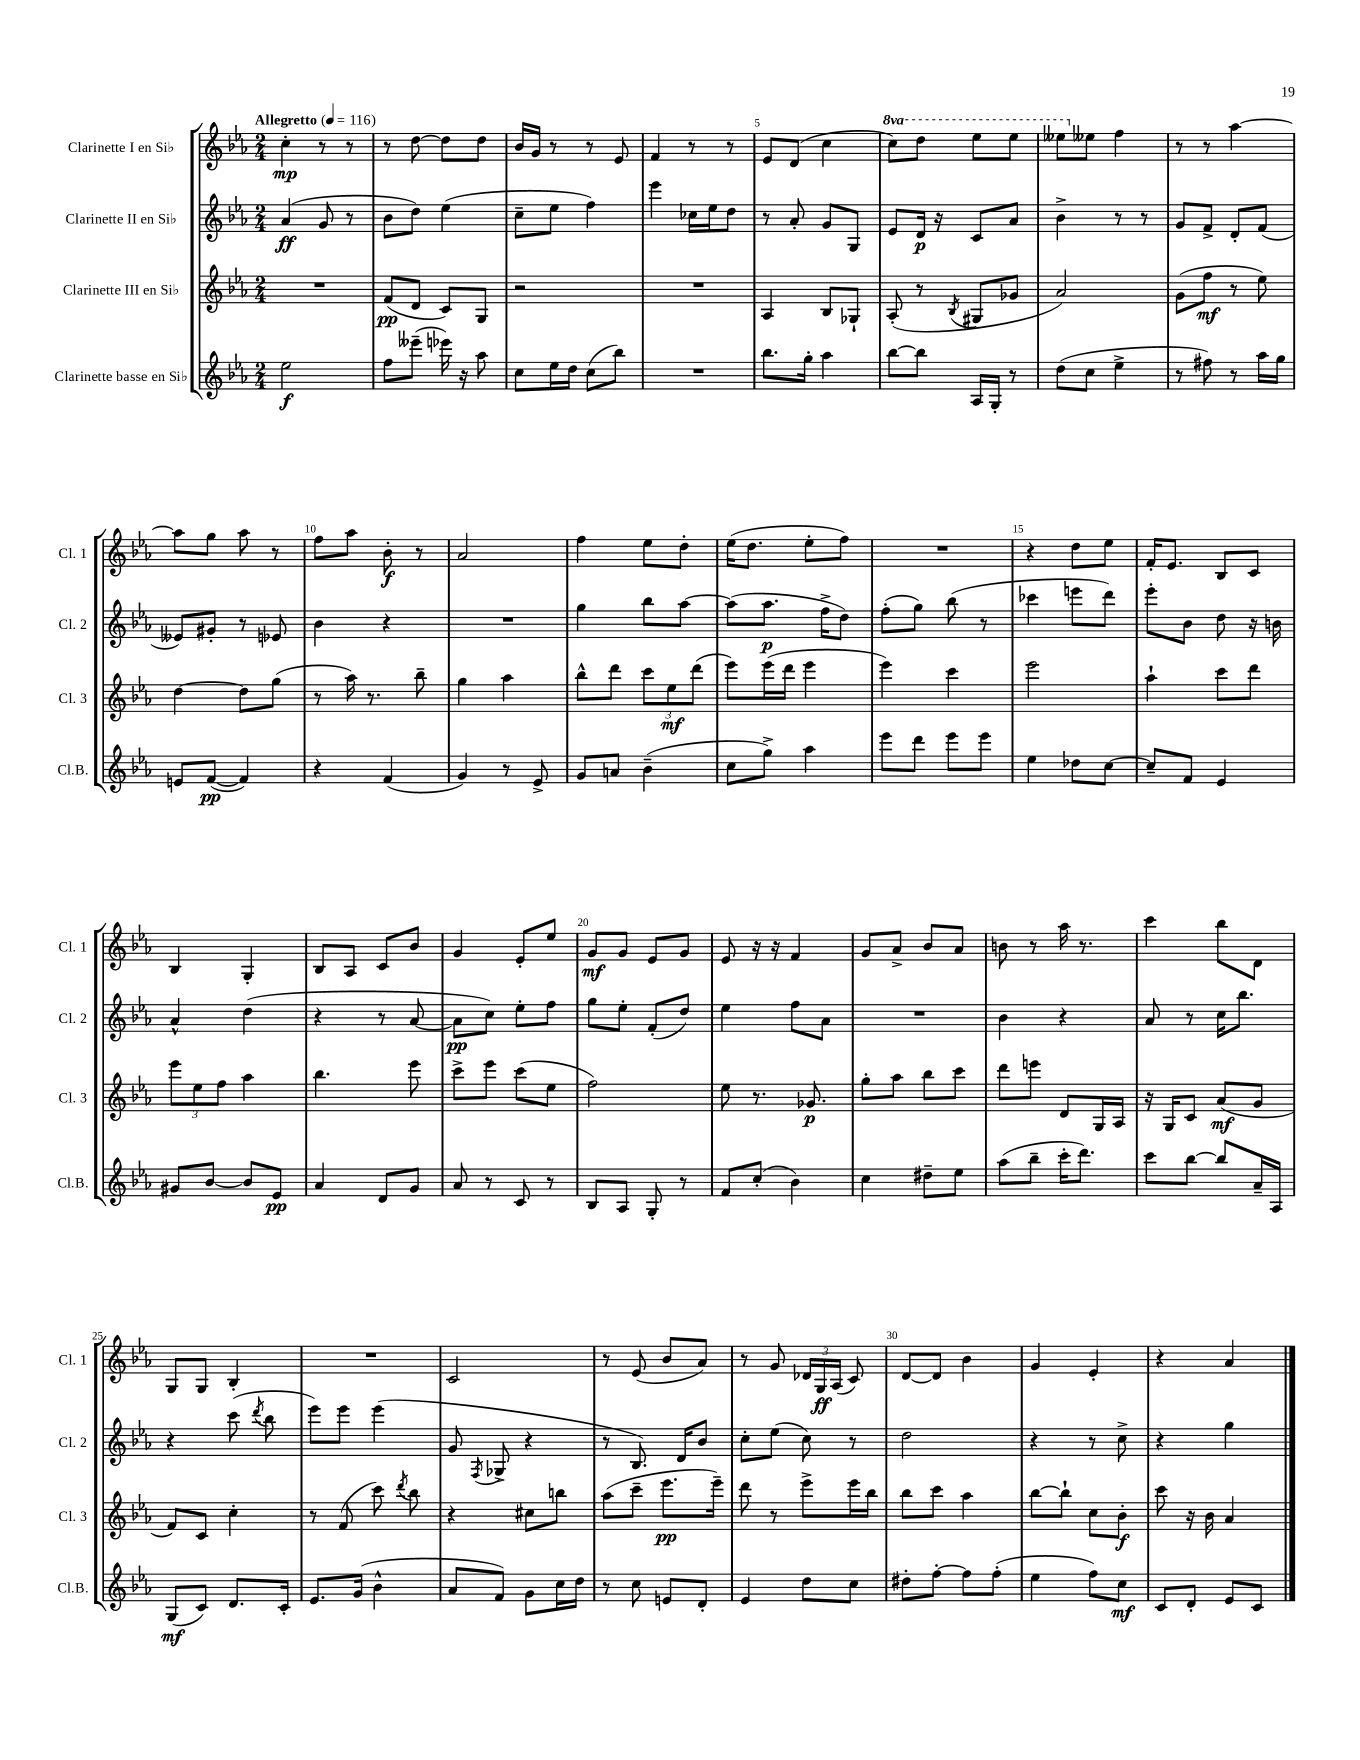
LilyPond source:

<<
\new StaffGroup <<
\new Staff = "s0" \with { instrumentName = "Clarinette I en Sib" shortInstrumentName = "Cl. 1" } {
    \clef treble \key ees \major \numericTimeSignature \time 2/4 \set Staff.ottavationMarkups = #ottavation-simple-ordinals \tempo "Allegretto" 4 = 116
    \autoBeamOff c''4-.\mp r8 r8 |
    r8 d''8~ d''8[ d''8] |
    bes'16[ g'16] r8 r8 ees'8 |
    f'4 r8 r8 |
    ees'8[ d'8]( c''4 |
    \ottava #1 c'''8[) d'''8] ees'''8[ ees'''8] |
    eeses'''8[ \ottava #0 eeses''8] f''4 |
    r8 r8 aes''4~ |
    aes''8[ g''8] aes''8 r8 |
    f''8[ aes''8] bes'8-.\f r8 |
    aes'2 |
    f''4 ees''8[ d''8]-. |
    ees''16[( d''8.] ees''8[-. f''8]) |
    R2 |
    r4 d''8[ ees''8] |
    f'16[-. ees'8.] bes8[ c'8] |
    bes4 g4-. |
    bes8[ aes8] c'8[ bes'8] |
    g'4 ees'8[-. ees''8] |
    g'8[\mf g'8] ees'8[ g'8] |
    ees'8 r16 r16 f'4 |
    g'8[ aes'8]-> bes'8[ aes'8] |
    b'8 r8 aes''16 r8. |
    c'''4 bes''8[ d'8] |
    g8[ g8] bes4-. |
    R2 |
    c'2 |
    r8 ees'8( bes'8[ aes'8]) |
    r8 g'8 \tuplet 3/2 { des'16[ g16\ff aes16]( } c'8) |
    d'8[~ d'8] bes'4 |
    g'4 ees'4-. |
    r4 aes'4 \bar "|." |
}
\new Staff = "s1" \with { instrumentName = "Clarinette II en Sib" shortInstrumentName = "Cl. 2" } {
    \clef treble \key ees \major \numericTimeSignature \time 2/4
    \autoBeamOff aes'4\ff( g'8 r8 |
    bes'8[ d''8]) ees''4( |
    c''8[-- ees''8] f''4) |
    ees'''4 ces''16[ ees''16 d''8] |
    r8 aes'8-. g'8[ g8] |
    ees'8[ d'16]\p r16 c'8[ aes'8] |
    bes'4-> r8 r8 |
    g'8[ f'8]-> d'8[-. f'8]( |
    eeses'8[) gis'8]-. r8 ees'8 |
    bes'4 r4 |
    R2 |
    g''4 bes''8[ aes''8]~ |
    aes''8[( aes''8.]\p f''16[-> d''8]) |
    f''8[-.( g''8]) bes''8( r8 |
    ces'''4 e'''8[ d'''8]) |
    ees'''8[-. bes'8] d''8 r16 b'16 |
    aes'4-^ d''4( |
    r4 r8 aes'8~ |
    aes'8[\pp c''8]) ees''8[-. f''8] |
    g''8[ ees''8]-. f'8[-.( d''8]) |
    ees''4 f''8[ aes'8] |
    R2 |
    bes'4 r4 |
    aes'8 r8 c''16[ bes''8.] |
    r4 c'''8( \acciaccatura { d'''8 } bes''8 |
    ees'''8[) ees'''8] ees'''4( |
    g'8 \acciaccatura { f8 } ges8-> r4 |
    r8 bes8.) d'16[ bes'8] |
    c''8[-. ees''8]( c''8) r8 |
    d''2 |
    r4 r8 c''8-> |
    r4 g''4 \bar "|." |
}
\new Staff = "s2" \with { instrumentName = "Clarinette III en Sib" shortInstrumentName = "Cl. 3" } {
    \clef treble \key ees \major \numericTimeSignature \time 2/4
    \autoBeamOff R2 |
    f'8[\pp( d'8] c'8[) g8] |
    r2 |
    R2 |
    aes4 bes8[ ges8]-! |
    aes8-.( r8 \acciaccatura { bes8 } gis8[ ges'8] |
    aes'2) |
    g'8[( f''8]\mf r8 ees''8) |
    d''4~ d''8[ g''8]( |
    r8 aes''16) r8. bes''8-- |
    g''4 aes''4 |
    bes''8[-^ d'''8] \tuplet 3/2 { c'''8[ ees''8\mf d'''8]( } |
    ees'''8[) ees'''16( d'''16] ees'''4 |
    ees'''4) c'''4 |
    ees'''2 |
    aes''4-! c'''8[ d'''8] |
    \tuplet 3/2 { ees'''8[ ees''8 f''8] } aes''4 |
    bes''4. ees'''8 |
    c'''8[-> ees'''8] c'''8[( ees''8] |
    f''2) |
    ees''8 r8. ges'8.\p |
    g''8[-. aes''8] bes''8[ c'''8] |
    d'''8[ e'''8] d'8[ g16 aes16] |
    r16 g16[ c'8] aes'8[\mf( g'8] |
    f'8[) c'8] c''4-. |
    r8 f'8( c'''8) \acciaccatura { d'''8 } bes''8 |
    r4 cis''8[ b''8] |
    aes''8[( c'''8]-- ees'''8.[\pp ees'''16]--) |
    d'''8 r8 ees'''8[-> ees'''16 bes''16] |
    bes''8[ c'''8] aes''4 |
    bes''8[~ bes''8]-! c''8[ bes'8]-.\f |
    c'''8 r16 bes'16 aes'4 \bar "|." |
}
\new Staff = "s3" \with { instrumentName = "Clarinette basse en Sib" shortInstrumentName = "Cl.B." } {
    \clef treble \key ees \major \numericTimeSignature \time 2/4
    \autoBeamOff ees''2\f |
    f''8[ eeses'''8]--( ees'''16) r16 aes''8 |
    c''8[ ees''16 d''16] c''8[( bes''8]) |
    R2 |
    bes''8.[ g''16]-. aes''4 |
    bes''8[~ bes''8] aes16[ g16]-. r8 |
    d''8[( c''8] ees''4-> |
    r8 fis''8) r8 aes''16[ g''16] |
    e'8[ f'8]~\pp( f'4) |
    r4 f'4( |
    g'4) r8 ees'8-> |
    g'8[ a'8] bes'4--( |
    c''8[ g''8]->) aes''4 |
    ees'''8[ d'''8] ees'''8[ ees'''8] |
    ees''4 des''8[ c''8]~ |
    c''8[-- f'8] ees'4 |
    gis'8[ bes'8]~ bes'8[ ees'8]\pp |
    aes'4 d'8[ g'8] |
    aes'8 r8 c'8 r8 |
    bes8[ aes8] g8-. r8 |
    f'8[ c''8]-.( bes'4) |
    c''4 dis''8[-- ees''8] |
    aes''8[( bes''8]-- c'''16[-. d'''8.]) |
    c'''8[ bes''8]~ bes''8[ aes'16-- aes16] |
    g8[\mf( c'8]) d'8.[ c'16]-. |
    ees'8.[ g'16]( bes'4-^ |
    aes'8[ f'8]) g'8[ c''16 d''16] |
    r8 c''8 e'8[ d'8]-. |
    ees'4 d''8[ c''8] |
    dis''8[-. f''8]~-. f''8[ f''8]-.( |
    ees''4 f''8[) c''8]\mf |
    c'8[ d'8]-. ees'8[ c'8] \bar "|." |
}
>>
>>
\layout { \context { \Score \override BarNumber.break-visibility = ##(#f #t #t) barNumberVisibility = #(every-nth-bar-number-visible 5) } }
